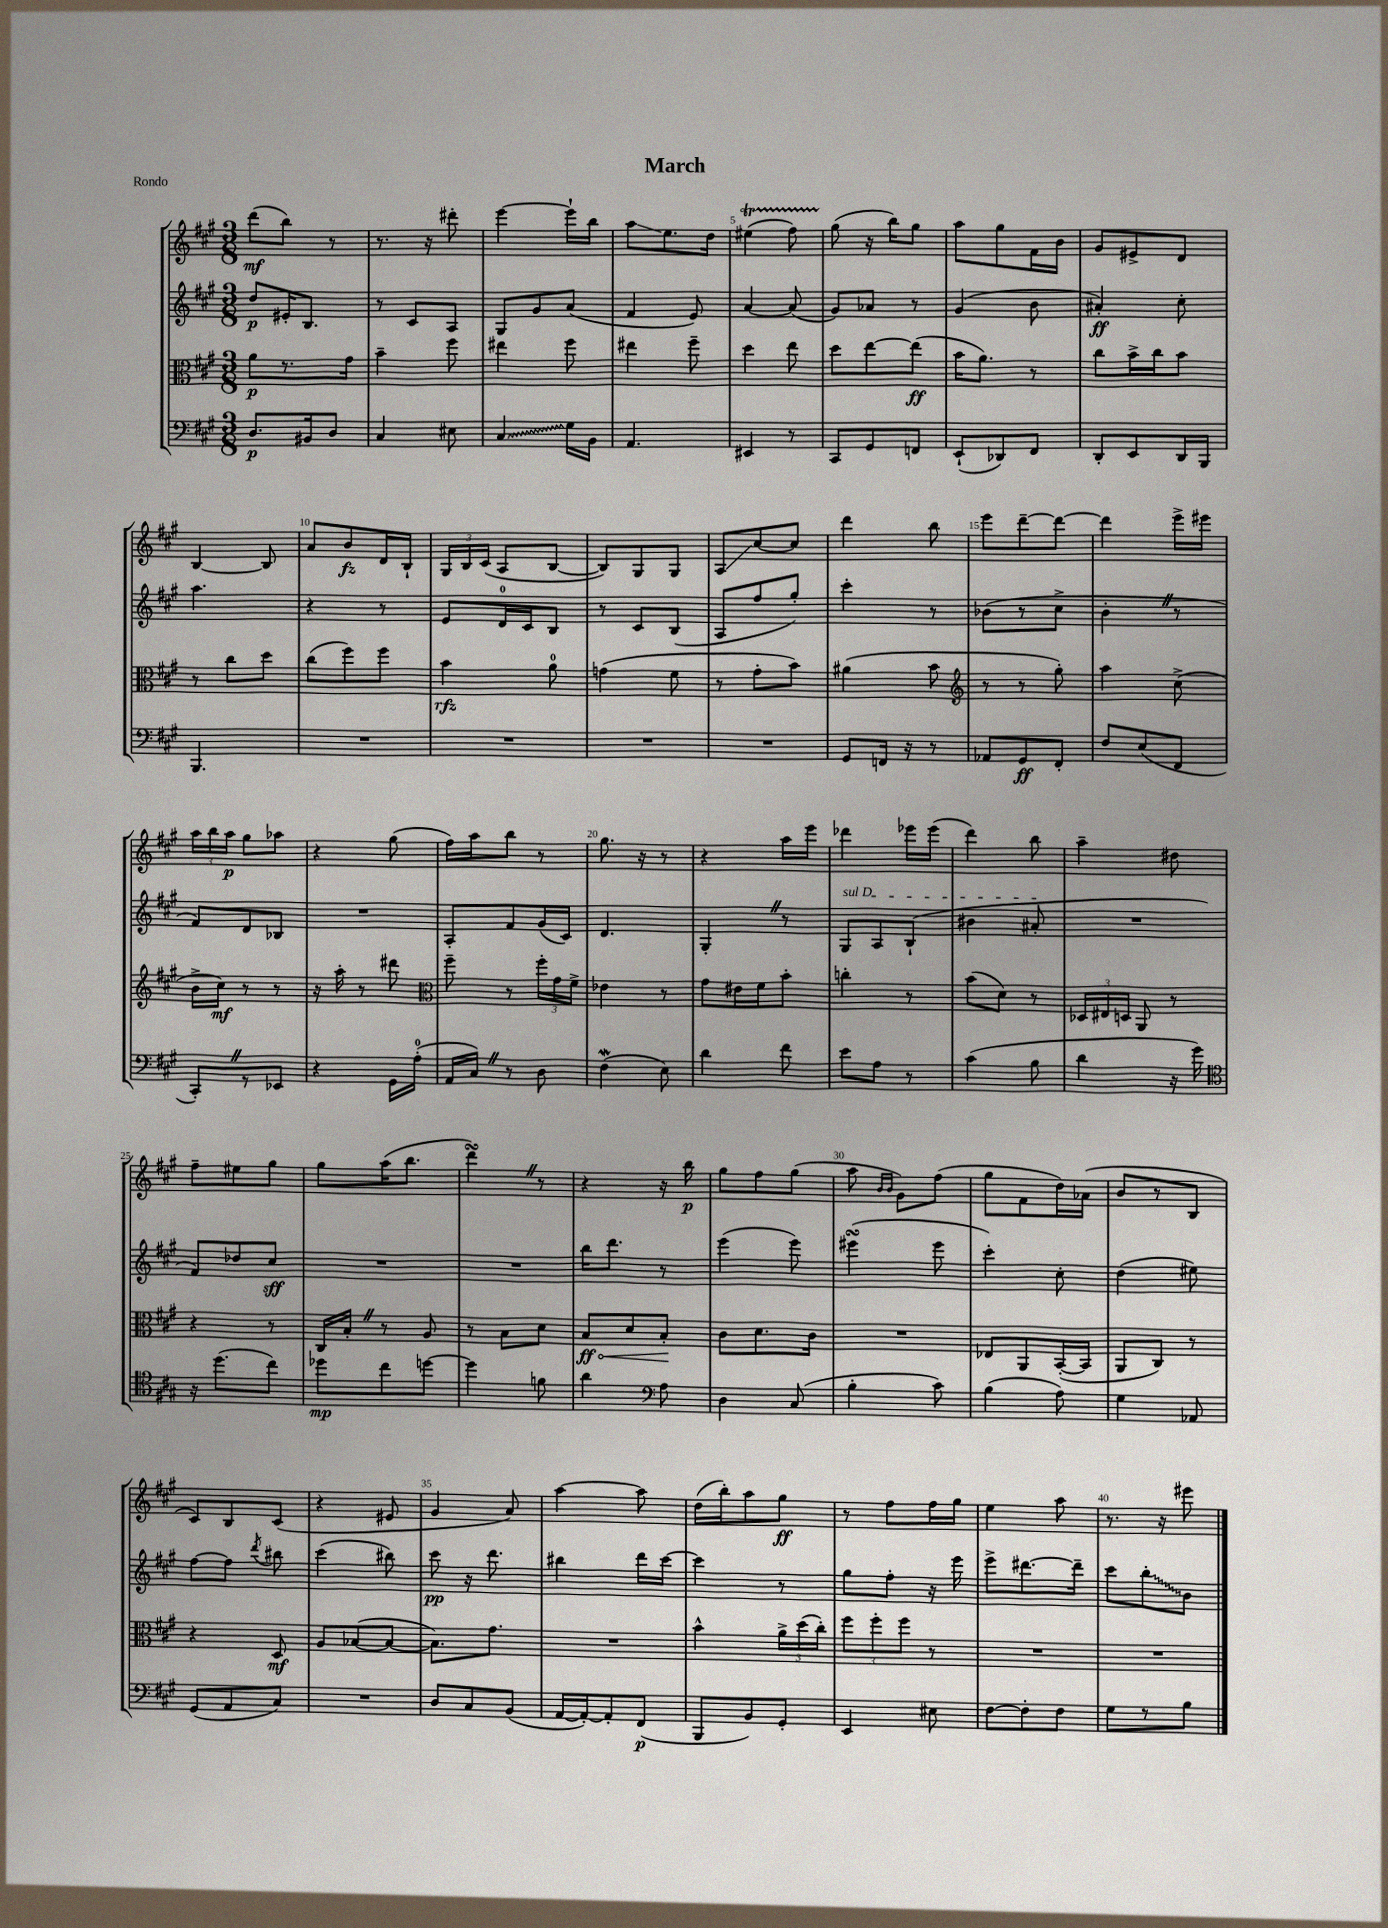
\header { title = "March" piece = "Rondo" }
<<
\new StaffGroup <<
\new Staff = "s0" {
    \clef treble \key a \major \numericTimeSignature \time 3/8
    \autoBeamOff d'''8[\mf( b''8]) r8 |
    r8. r16 dis'''8-. |
    e'''4~ e'''16[-! b''16] |
    a''8[\glissando e''8. d''16] |
    eis''4\startTrillSpan( fis''8) |
    gis''8\stopTrillSpan( r16 b''16[) gis''8] |
    a''8[ gis''8 fis'16 b'16] |
    gis'8[ eis'8-> d'8] |
    b4~ b8 |
    a'8[ b'8\fz d'16 b16]-! |
    \tuplet 3/2 { gis16[ b16 cis'16]( } a8[ b8]~ |
    b8[) gis8 gis8] |
    a8[\glissando cis''8~ cis''8] |
    d'''4 b''8 |
    e'''8[ d'''8~-- d'''8]~ |
    d'''4 e'''16[-> eis'''16] |
    \tuplet 3/2 { a''16[ b''16 a''16]\p } gis''8[ aes''8] |
    r4 gis''8( |
    fis''16[) a''16 b''8] r8 |
    gis''8. r16 r8 |
    r4 a''16[ e'''16] |
    des'''4 ees'''16[ ees'''16]( |
    d'''4) b''8 |
    a''4-- dis''8 |
    fis''8[-- eis''8 gis''8] |
    gis''8[ a''16( b''8.] |
    d'''4\turn) \once \override BreathingSign.text = \markup { \musicglyph "scripts.caesura.straight" } \breathe r8 |
    r4 r16 b''16\p |
    gis''8[ fis''8 gis''8]( |
    a''8 \grace { b'16[ b'16] } gis'8[) fis''8]( |
    gis''8[ fis'8 d''16) aes'16]( |
    b'8[ r8 b8] |
    cis'8[) b8 cis'8]( |
    r4 eis'8 |
    gis'4 a'8) |
    a''4~ a''8 |
    d''16[( b''16-.) a''8 gis''8]\ff |
    r8 fis''8[ fis''16 gis''16] |
    e''4 a''8 |
    r8. r16 eis'''8 \bar "|." |
}
\new Staff = "s1" {
    \clef treble \key a \major \numericTimeSignature \time 3/8
    \autoBeamOff d''8[\p eis'16-. b8.] |
    r8 cis'8[ a8] |
    gis8[ gis'8 a'8]( |
    fis'4 e'8) |
    a'4~ a'8( |
    gis'8[) aes'8] r8 |
    gis'4( b'8 |
    ais'4-.\ff) cis''8-. |
    a''4. |
    r4 r8 |
    e'8[ d'16-0 cis'16 b8] |
    r8 cis'8[ b8]( |
    a8[ fis''8 gis''8]-.) |
    cis'''4-. r8 |
    bes'8[( r8 cis''8]-> |
    b'4-. \once \override BreathingSign.text = \markup { \musicglyph "scripts.caesura.straight" } \breathe r8 |
    fis'8[) d'8 bes8] |
    R4. |
    a8[-. fis'8 gis'16( cis'16]) |
    d'4. |
    gis4-. \once \override BreathingSign.text = \markup { \musicglyph "scripts.caesura.straight" } \breathe r8 |
    \once \override TextSpanner.bound-details.left.text = \markup { \italic "sul D" } gis8[\startTextSpan a8 b8]-!( |
    bis'4 ais'8-.\stopTextSpan |
    R4. |
    fis'8[) des''8 cis''8]\sff |
    R4. |
    R4. |
    b''16[ d'''8.] r8 |
    e'''4( e'''8) |
    eis'''4\turn( eis'''8 |
    cis'''4-.) cis''8-. |
    d''4( eis''8) |
    fis''8[~ fis''8] \acciaccatura { d'''8 } bis''8 |
    cis'''4( bis''8) |
    cis'''8\pp r16 d'''8. |
    bis''4 d'''16[ cis'''16]~ |
    cis'''4 r8 |
    gis''8[ fis''8]-. r16 e'''16 |
    e'''8[-> dis'''8.~ dis'''16]-- |
    cis'''8[ \once \override Glissando.style = #'zigzag b''8-.\glissando b'8] \bar "|." |
}
\new Staff = "s2" {
    \clef alto \key a \major \numericTimeSignature \time 3/8
    \autoBeamOff a'8[\p r8. gis'16] |
    b'4-- fis''8 |
    eis''4 fis''8 |
    eis''4 fis''8-- |
    d''4 e''8 |
    d''8[ e''8~ e''8]\ff( |
    b'16[ a'8.]) r8 |
    cis''8[ b'16-> cis''16 b'8] |
    r8 cis''8[ d''8] |
    cis''8[( fis''8) fis''8] |
    b'4\rfz a'8-0 |
    g'4( fis'8 |
    r8 gis'8[-. b'8]) |
    ais'4( b'8 |
    \clef treble r8 r8 gis''8-.) |
    a''4 cis''8->( |
    b'16[-> cis''16]\mf) r8 r8 |
    r16 a''16-. r8 dis'''8 |
    \clef alto fis''8-- r8 \tuplet 3/2 { fis''16[-. gis'16 fis'16]-> } |
    ees'4 r8 |
    gis'8[ eis'16 fis'16 b'8]-. |
    c''4-. r8 |
    b'8[( d'8]) r8 |
    \tuplet 3/2 { des16[ eis16 d16] } a,8 r8 |
    r4 r8 |
    cis16[ b16]-. \once \override BreathingSign.text = \markup { \musicglyph "scripts.caesura.straight" } \breathe r8 a8 |
    r8 b8[ d'8] |
    \once \override Hairpin.circled-tip = ##t b8[\ff\< d'8 b8]-.\! |
    cis'8[ d'8. cis'16] |
    R4. |
    ees8[ a,8 b,16~-.( b,16] |
    a,8[ cis8]) r8 |
    r4 d8\mf |
    a8[ bes8~( bes8]~ |
    bes8.[) gis'8.] |
    R4. |
    b'4-^ \tuplet 3/2 { a'16[-> d''16( cis''16]-.) } |
    \tuplet 3/2 { fis''8[ fis''8-. fis''8] } r8 |
    R4. |
    R4. \bar "|." |
}
\new Staff = "s3" {
    \clef bass \key a \major \numericTimeSignature \time 3/8
    \autoBeamOff d8.[\p bis,16 d8] |
    cis4 eis8 |
    \once \override Glissando.style = #'zigzag cis4\glissando gis16[ b,16] |
    a,4. |
    eis,4 r8 |
    cis,8[ gis,8 f,8] |
    e,8[-!( des,8) fis,8] |
    d,8[-. e,8 d,16 b,,16] |
    b,,4. |
    R4. |
    R4. |
    R4. |
    R4. |
    gis,8[ f,16] r16 r8 |
    aes,8[ gis,8\ff fis,8]-. |
    fis8[ e8( fis,8] |
    cis,8[-.) \once \override BreathingSign.text = \markup { \musicglyph "scripts.caesura.straight" } \breathe r8 ees,8] |
    r4 gis,16[ a16]-0-.( |
    a,16[ cis16]) \once \override BreathingSign.text = \markup { \musicglyph "scripts.caesura.straight" } \breathe r8 d8 |
    fis4\mordent( e8) |
    d'4 fis'8 |
    e'8[ a8] r8 |
    cis'4( b8 |
    d'4 r16 gis'16) |
    \clef tenor r16 d''8.[( cis''8]) |
    des''8[\mp cis''8 d''8]~ |
    d''4 f'8 |
    a'4 \clef bass a8 |
    d4 cis8( |
    b4-. cis'8) |
    b4( a8) |
    gis4 aes,8 |
    gis,8[( a,8 cis8]) |
    R4. |
    d8[ cis8 b,8]( |
    a,16[~ a,16~-.) a,8-. fis,8]\p( |
    b,,8[ b,8) gis,8]-. |
    e,4 eis8 |
    fis8[~ fis8-. fis8] |
    gis8[ r8 b8] \bar "|." |
}
>>
>>
\layout { \context { \Score \override BarNumber.break-visibility = ##(#f #t #t) barNumberVisibility = #(every-nth-bar-number-visible 5) } }
